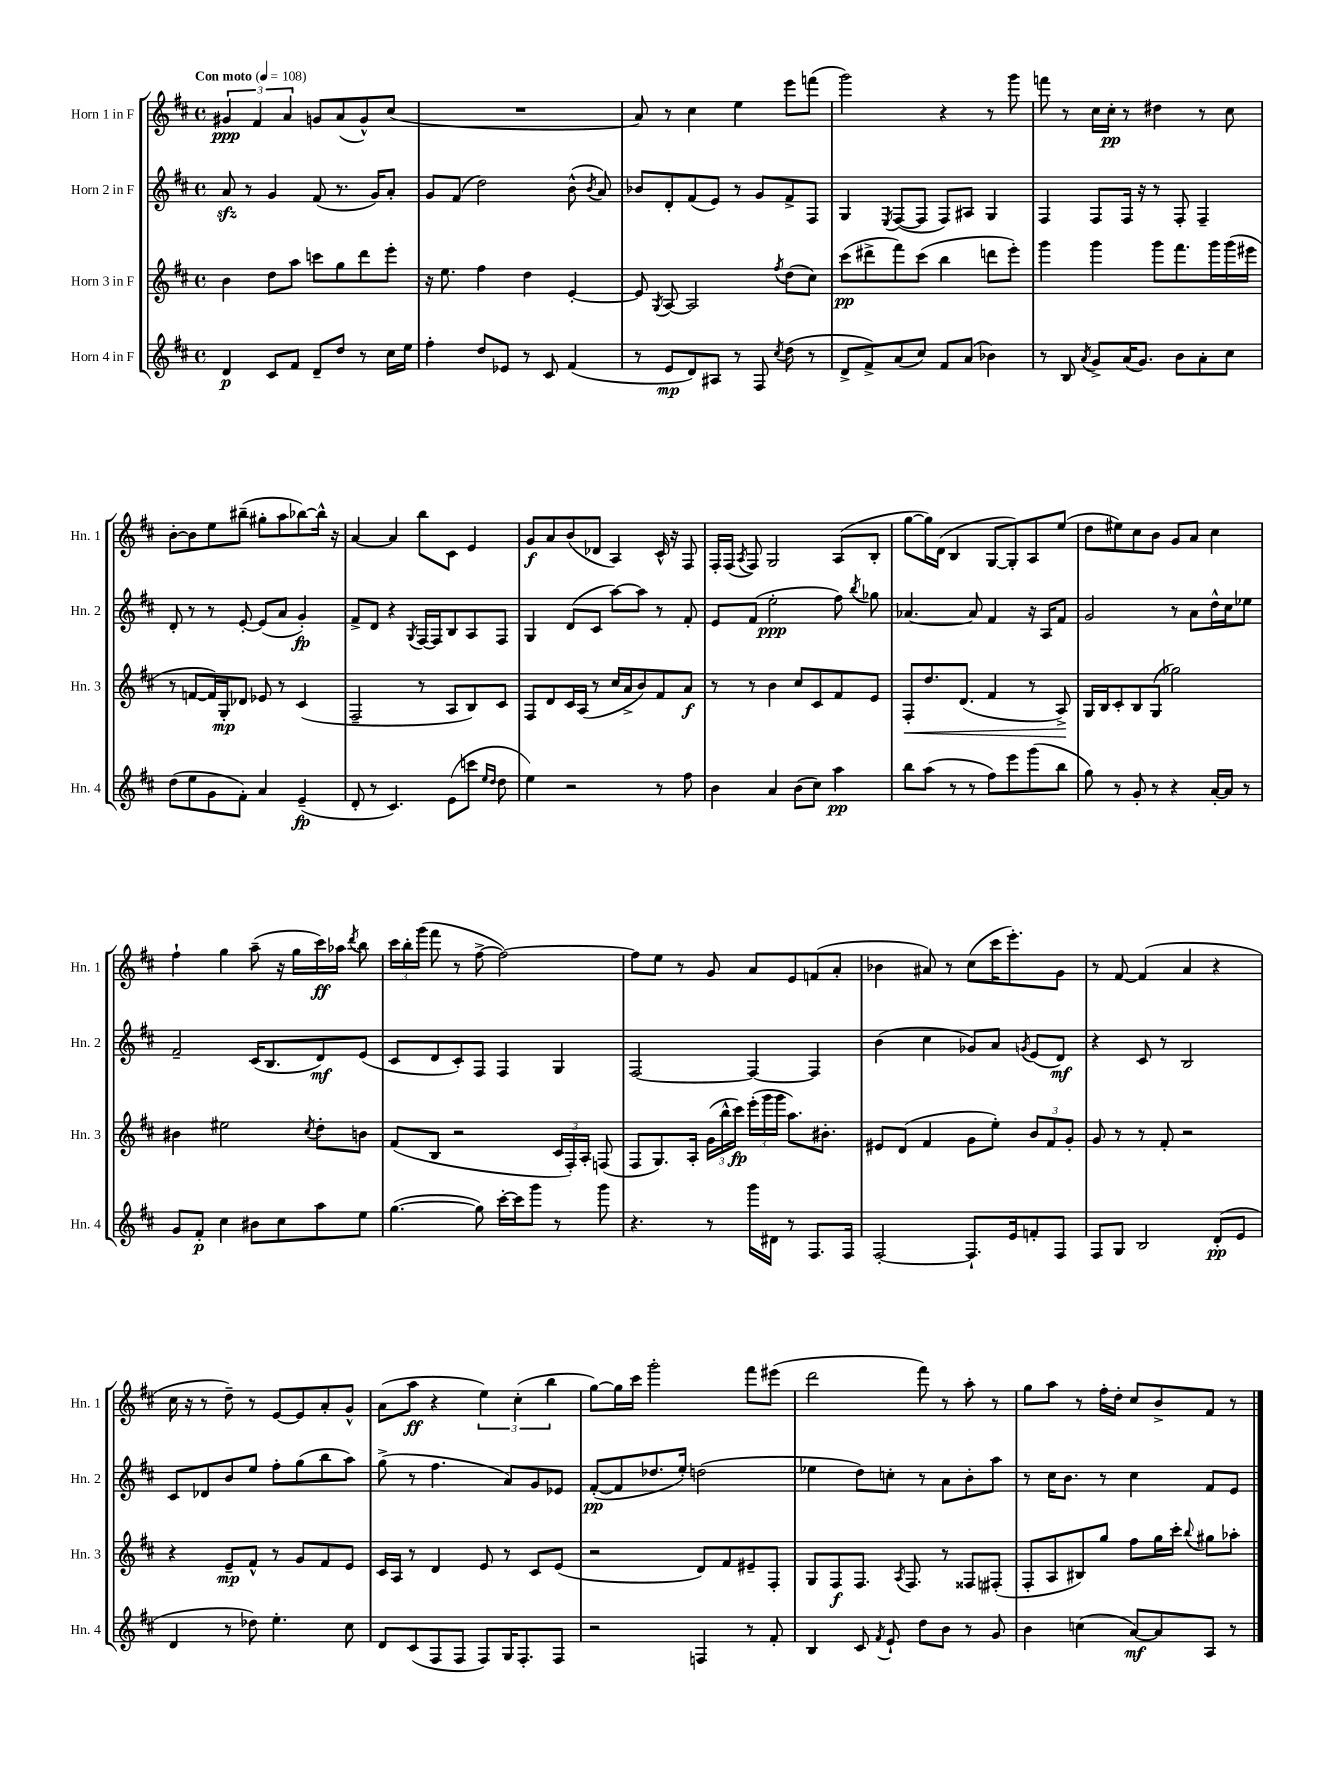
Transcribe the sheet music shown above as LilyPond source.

<<
\new StaffGroup <<
\new Staff = "s0" \with { instrumentName = "Horn 1 in F" shortInstrumentName = "Hn. 1" } {
    \clef treble \key d \major \defaultTimeSignature \time 4/4 \tempo "Con moto" 4 = 108
    \autoBeamOff \tuplet 3/2 { gis'4\ppp fis'4 a'4 } g'8[ a'8( g'8-^) cis''8]( |
    R1 |
    a'8) r8 cis''4 e''4 e'''8[ f'''8]( |
    g'''2) r4 r8 g'''8 |
    f'''8 r8 cis''16[ cis''16]-.\pp r8 dis''4 r8 cis''8 |
    b'8[~-. b'8 e''8 bis''8]--( gis''8[-. a''8 bes''8~) bes''16]-^ r16 |
    a'4~ a'4 b''8[ cis'8] e'4 |
    g'8[\f a'8 b'8( des'8] a4) cis'16-^ r16 fis8 |
    fis16[-. fis16]( \acciaccatura { a8 } fis8) g2 a8[( b8]-. |
    g''8[~ g''16) d'16]( b4 g8[~ g8-.) a8 e''8]( |
    d''8[ eis''8) cis''8 b'8] g'8[ a'8] cis''4 |
    fis''4-! g''4 a''8--( r16 g''16[ cis'''16\ff) aes''16] \acciaccatura { d'''8 } b''8 |
    \tuplet 3/2 { cis'''16[ b''16-. g'''16]( } fis'''8 r8 fis''8~-> fis''2~) |
    fis''8[ e''8] r8 g'8 a'8[ e'8 f'8( a'8]-. |
    bes'4 ais'8) r8 cis''8[( cis'''16 e'''8.-.) g'8] |
    r8 fis'8~ fis'4( a'4 r4 |
    cis''16 r16 r8 d''8--) r8 e'8[~ e'8 a'8-. g'8]-^ |
    a'8[( a''8]\ff r4 \tuplet 3/2 { e''4) cis''4-.( b''4 } |
    g''8[~) g''16 cis'''16] g'''2-. fis'''8[ eis'''8]( |
    d'''2 fis'''8) r8 a''8-. r8 |
    g''8[ a''8] r8 fis''16[-. d''16]-. cis''8[ b'8-> fis'8] r8 \bar "|." |
}
\new Staff = "s1" \with { instrumentName = "Horn 2 in F" shortInstrumentName = "Hn. 2" } {
    \clef treble \key d \major \defaultTimeSignature \time 4/4
    \autoBeamOff a'8\sfz r8 g'4 fis'8( r8. g'16[) a'8]-. |
    g'8[ fis'8]( d''2) b'8-^( \acciaccatura { b'8 } a'8) |
    bes'8[ d'8-. fis'8( e'8]) r8 g'8[ fis'8-> fis8] |
    g4 \acciaccatura { e8 } fis8[~( fis8] fis8[) ais8] g4 |
    fis4 fis8[ fis16] r16 r8 fis8-. fis4-- |
    d'8-. r8 r8 e'8~-. e'8[( a'8] g'4-.\fp) |
    fis'8[-> d'8] r4 \acciaccatura { g8 } fis16[~ fis16 b8 a8 fis8] |
    g4 d'8[( cis'8] a''8[~) a''8] r8 fis'8-. |
    e'8[ fis'8]( e''2-.\ppp fis''8) \acciaccatura { b''8 } ges''8 |
    aes'4.~ aes'8 fis'4 r16 a16[ fis'8] |
    g'2 r8 a'8[ d''16-^ cis''16 ees''8] |
    fis'2-- cis'16[( b8. d'8\mf) e'8]( |
    cis'8[ d'8 cis'8-.) fis8] fis4 g4 |
    fis2~ fis4~ fis4 |
    b'4( cis''4 ges'8[) a'8] \acciaccatura { g'8 } e'8[( d'8]\mf) |
    r4 cis'8 r8 b2 |
    cis'8[ des'8 b'8 e''8] fis''8[-. g''8( b''8 a''8]) |
    g''8->( r8 fis''4. a'8[) g'8 ees'8] |
    fis'8[~-.\pp( fis'8 des''8. e''16]-.) d''2( |
    ees''4 d''8[) c''8]-. r8 a'8[ b'8-. a''8] |
    r8 cis''16[ b'8.] r8 cis''4 fis'8[ e'8] \bar "|." |
}
\new Staff = "s2" \with { instrumentName = "Horn 3 in F" shortInstrumentName = "Hn. 3" } {
    \clef treble \key d \major \defaultTimeSignature \time 4/4
    \autoBeamOff b'4 d''8[ a''8] c'''8[ g''8 d'''8 e'''8]-. |
    r16 e''8. fis''4 d''4 e'4~-. |
    e'8 \acciaccatura { g8 } a8~ a2 \acciaccatura { fis''8 } d''8[( cis''8]) |
    cis'''8[\pp( dis'''8-> fis'''8) cis'''8]( b''4 d'''8[ e'''8]-.) |
    g'''4 g'''4 g'''8[ fis'''8. g'''16 g'''16( eis'''16] |
    r8 f'8[~ f'16) g16-.\mp des'8] ees'8 r8 cis'4( |
    fis2-- r8 a8[ b8) cis'8] |
    fis8[ d'8 cis'16 a16]( r8 cis''16[ a'16-> b'8) fis'8 a'8]\f |
    r8 r8 b'4 cis''8[ cis'8 fis'8 e'8] |
    fis8[-.\< d''8. d'8.]( fis'4 r8 a8->\!) |
    g16[ b16 cis'8-. b8 g8]( ges''2) |
    bis'4 eis''2 \acciaccatura { cis''8 } d''8[-. b'8] |
    fis'8[( b8] r2 \tuplet 3/2 { cis'16[ fis16-.) a16]-. } f8( |
    fis8[ g8.) a16]-. \tuplet 3/2 { g'16[( b''16-^ cis'''16]\fp) } \tuplet 3/2 { e'''16[-.( g'''16 g'''16] } a''8.[) bis'8.]-. |
    eis'8[ d'8]( fis'4 g'8[ e''8]-.) \tuplet 3/2 { b'8[ fis'8 g'8]-. } |
    g'8 r8 r8 fis'8-. r2 |
    r4 e'8[--\mp fis'8]-^ r8 g'8[ fis'8 e'8] |
    cis'16[ a16] r8 d'4 e'8 r8 cis'8[ e'8]( |
    r2 d'8[) fis'8 eis'8-- fis8]-. |
    g8[ fis8\f fis8.] \acciaccatura { a8 } fis8. r8 fisis8[ fis8]-.( |
    fis8[-. a8 bis8) g''8] fis''8[ g''16 cis'''16]-. \appoggiatura { b''8 } gis''8[ aes''8]-. \bar "|." |
}
\new Staff = "s3" \with { instrumentName = "Horn 4 in F" shortInstrumentName = "Hn. 4" } {
    \clef treble \key d \major \defaultTimeSignature \time 4/4
    \autoBeamOff d'4\p cis'8[ fis'8] d'8[-- d''8] r8 cis''16[ e''16] |
    fis''4-. d''8[ ees'8] r8 cis'8 fis'4( |
    r8 e'8[\mp d'8) ais8] r8 fis8 \acciaccatura { cis''8 } d''8( r8 |
    d'8[-> fis'8->) a'8( cis''8]) fis'8[ a'8]( bes'4) |
    r8 b8 \acciaccatura { a'8 } g'8[-> a'16( g'8.]) b'8[ a'8-. cis''8] |
    d''8[( e''8 g'8 fis'8]-.) a'4 e'4--\fp( |
    d'8-. r8 cis'4.) e'8[( c'''8] \grace { e''16[ d''16] } d''8 |
    e''4) r2 r8 fis''8 |
    b'4 a'4 b'8[( cis''8]) a''4\pp |
    b''8[ a''8]( r8 r8 fis''8[) e'''8 g'''8( b''8] |
    g''8) r8 g'8-. r8 r4 a'16[~-. a'16] r8 |
    g'8[ fis'8]-.\p cis''4 bis'8[ cis''8 a''8 e''8] |
    g''4.~( g''8) cis'''16[~-. cis'''16 g'''8] r8 g'''8 |
    r4. r8 g'''16[ dis'16] r8 fis8.[ fis16] |
    fis2~-. fis8.[-! e'16 f'8-. fis8] |
    fis8[ g8] b2 d'8[-.\pp( e'8] |
    d'4 r8 des''8) e''4.-. cis''8 |
    d'8[ cis'8( fis8 fis8] fis8[) g16 fis8.-. fis8] |
    r2 f4 r8 fis'8-. |
    b4 cis'8 \acciaccatura { fis'8 } e'8-! d''8[ b'8] r8 g'8 |
    b'4 c''4( a'8[~\mf) a'8 a8] r8 \bar "|." |
}
>>
>>
\layout { \context { \Score \remove "Bar_number_engraver" } }
